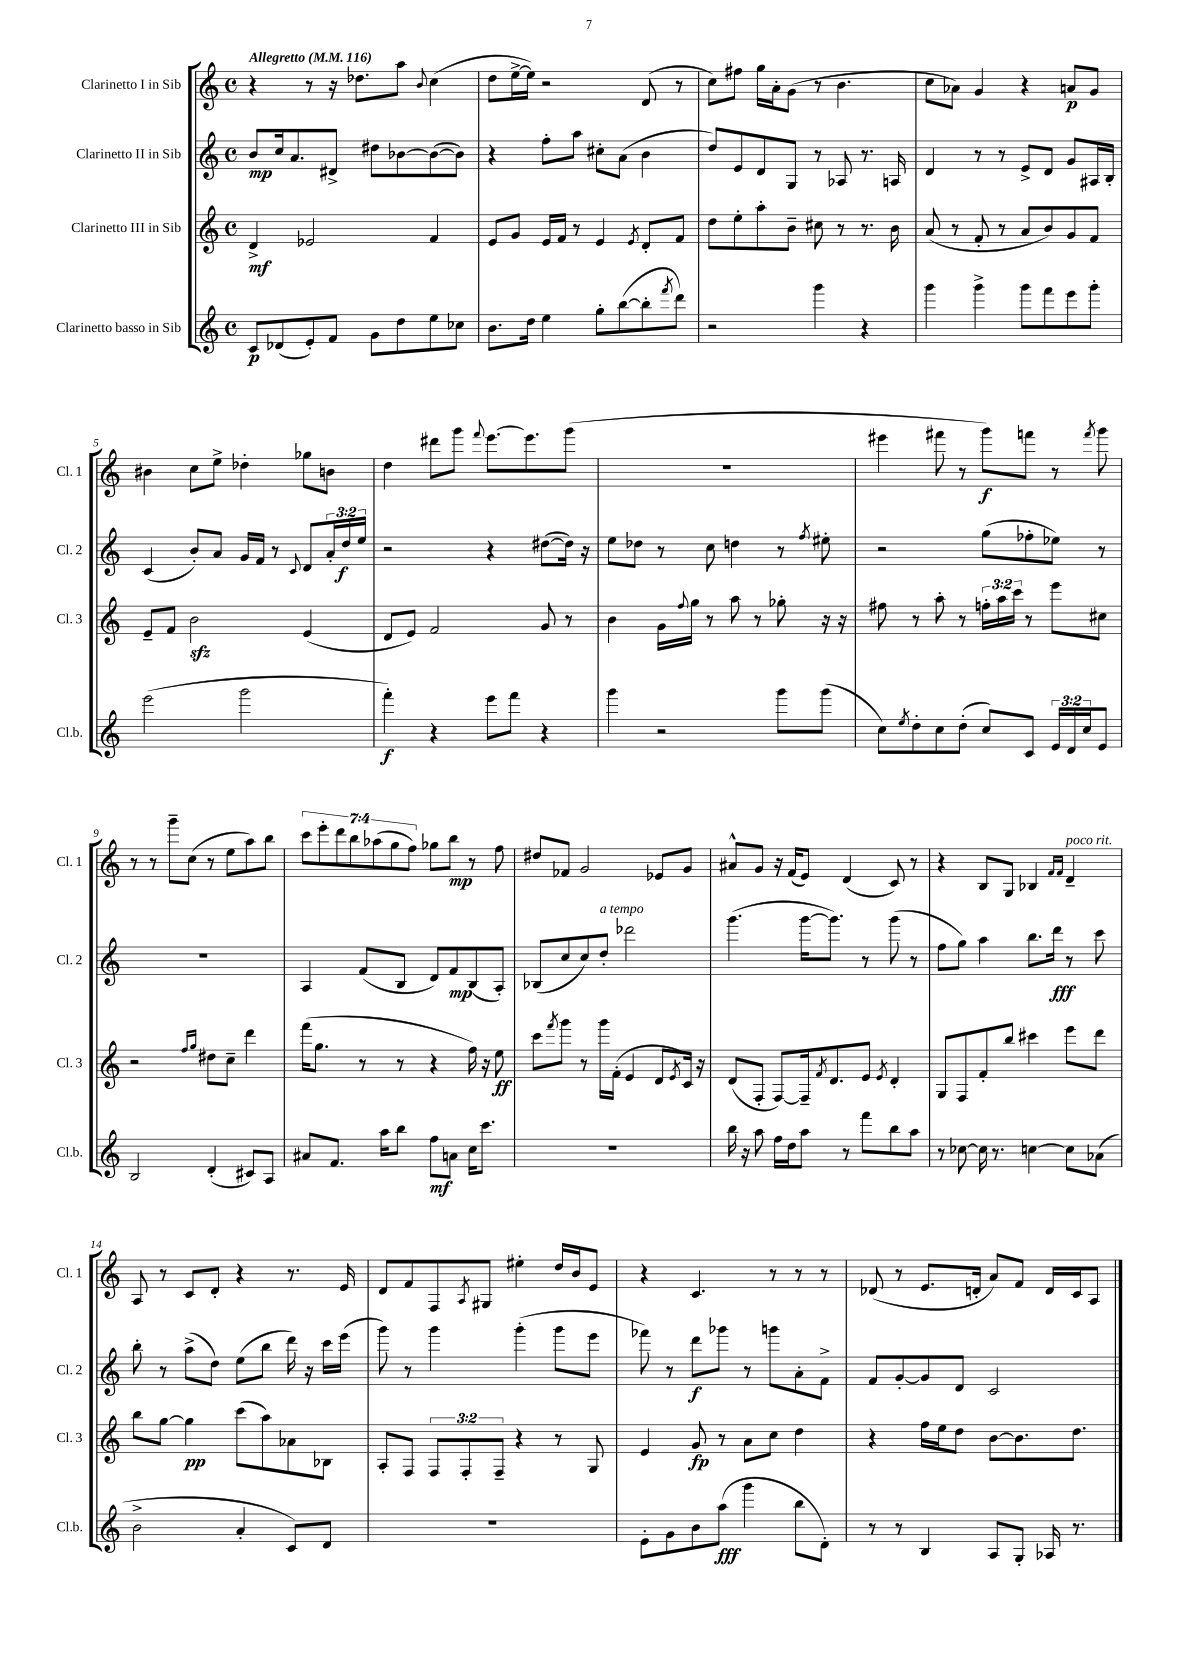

**kern	**dynam	**kern	**dynam	**kern	**dynam	**kern	**dynam
*part4	*part4	*part3	*part3	*part2	*part2	*part1	*part1
*staff4	*staff4	*staff3	*staff3	*staff2	*staff2	*staff1	*staff1
*I"Clarinetto basso in Sib	*	*I"Clarinetto III in Sib	*	*I"Clarinetto II in Sib	*	*I"Clarinetto I in Sib	*
*I'Cl.b.	*	*I'Cl. 3	*	*I'Cl. 2	*	*I'Cl. 1	*
*clefG2	*	*clefG2	*	*clefG2	*	*clefG2	*
*k[]	*	*k[]	*	*k[]	*	*k[]	*
*M4/4	*	*M4/4	*	*M4/4	*	*M4/4	*
*met(c)	*	*met(c)	*	*met(c)	*	*met(c)	*
*MM116	*	*MM116	*	*MM116	*	*MM116	*
=1	=1	=1	=1	=1	=1	=1	=1
!	!	!	!	!	!	!LO:TX:a:B:t=Allegretto	!
8c/L	p	4d^/	mf	8b/L	mp	4r	.
(8d-X/	.	.	.	16cc/k	.	.	.
.	.	.	.	8.a/	.	.	.
8e'/)	.	2e-X/	.	.	.	8r	.
8f/J	.	.	.	8d#X^/J	.	16r	.
.	.	.	.	.	.	8.dd-X\L	.
8g\L	.	.	.	8dd#X\L	.	.	.
8dd\	.	.	.	[8b-X\	.	8aa\J	.
.	.	.	.	.	.	8qqb/	.
8ee\	.	4f/	.	(8b-\_	.	(4cc\	.
8cc-X\J	.	.	.	8b-\J])	.	.	.
=2	=2	=2	=2	=2	=2	=2	=2
8.b\L	.	8e/L	.	4r	.	8dd\L	.
.	.	8g/J	.	.	.	[16ee^\L	.
16dd\Jk	.	.	.	.	.	16ee\JJ])	.
4ee\	.	16e/LL	.	8ff'\L	.	2r	.
.	.	16f/JJ	.	.	.	.	.
.	.	8r	.	8aa\J	.	.	.
8gg'\L	.	4e/	.	8cc#X'\L	.	.	.
([8bb\	.	.	.	(8a\J	.	.	.
.	.	8qe/	.	.	.	.	.
8bb'\]	.	8d'/L	.	4b\	.	(8d/	.
8qfff/	.	.	.	.	.	.	.
8ddd\J)	.	8f/J	.	.	.	8r	.
=3	=3	=3	=3	=3	=3	=3	=3
2r	.	8dd\L	.	8dd/L)	.	8cc\L)	.
.	.	8ee'\	.	8e/	.	8ff#X\J	.
.	.	8aa'\	.	8d/	.	16gg\LL	.
.	.	.	.	.	.	16a'\J	.
.	.	8b~\J	.	8G/J	.	(8g\J	.
4ggg\	.	8cc#X\	.	8r	.	8r	.
.	.	8r	.	8A-X/	.	4.b\	.
4r	.	8.r	.	8.r	.	.	.
.	.	16b\	.	16An/	.	.	.
=4	=4	=4	=4	=4	=4	=4	=4
4ggg\	.	(8a/	.	4d/	.	8cc\L	.
.	.	8r	.	.	.	8a-X\J)	.
4ggg^\	.	8f'/	.	8r	.	4g/	.
.	.	8r	.	8r	.	.	.
8ggg\L	.	8a/L	.	8e^/L	.	4r	.
8fff\	.	8b/)	.	8d/J	.	.	.
8eee\	.	8g/	.	8g/L	.	8an/L	p
8ggg'\J	.	8f/J	.	16A#X/L	.	8g/J	.
.	.	.	.	16B'/JJ	.	.	.
!!LO:LB:g=z
=5	=5	=5	=5	=5	=5	=5	=5
(2eee\	.	8e~/L	.	(4c/	.	4b#X\	.
.	.	8f/J	.	.	.	.	.
.	.	2bzz\	.	8b'/L)	.	8cc\L	.
.	.	.	.	8a/J	.	8ee^\J	.
2ggg\	.	.	.	16g/LL	.	4dd-X'\	.
.	.	.	.	16f/JJ	.	.	.
.	.	.	.	8r	.	.	.
.	.	.	.	8qqc/	.	.	.
.	.	(4e/	.	8d/L	.	8gg-X\L	.
.	.	.	.	24a'/L	.	8bn\J	.
.	.	.	.	24dd/	f	.	.
.	.	.	.	24ee/JJ	.	.	.
=6	=6	=6	=6	=6	=6	=6	=6
4fff'\)	f	8d/L	.	2r	.	4dd\	.
.	.	8e/J)	.	.	.	.	.
4r	.	2f/	.	.	.	8ddd#X\L	.
.	.	.	.	.	.	8ggg\J	.
.	.	.	.	.	.	8qqfff/	.
8eee\L	.	.	.	4r	.	[8.eee\L	.
8fff\J	.	.	.	.	.	.	.
.	.	.	.	.	.	8.eee\]	.
4r	.	8g/	.	([8dd#X\L	.	.	.
.	.	8r	.	16dd#\Jk])	.	(8ggg\J	.
.	.	.	.	16r	.	.	.
=7	=7	=7	=7	=7	=7	=7	=7
4ggg\	.	4b\	.	8ee\L	.	1r	.
.	.	.	.	8dd-X\J	.	.	.
2r	.	16g\LL	.	8r	.	.	.
.	.	8qqff/	.	.	.	.	.
.	.	16gg\JJ	.	.	.	.	.
.	.	8r	.	8cc\	.	.	.
.	.	8aa\	.	4ddn\	.	.	.
.	.	8r	.	.	.	.	.
8ggg\L	.	8gg-X'\	.	8r	.	.	.
.	.	.	.	8qff/	.	.	.
(8ggg\J	.	16r	.	8ee#X'\	.	.	.
.	.	16r	.	.	.	.	.
=8	=8	=8	=8	=8	=8	=8	=8
8cc\L)	.	8ff#X\	.	2r	.	4eee#X\	.
8qee/	.	.	.	.	.	.	.
8dd'\	.	8r	.	.	.	.	.
8cc\	.	8aa'\	.	.	.	8fff#X\	.
(8dd'\J	.	8r	.	.	.	8r	.
8cc/L)	.	24ffn'\LL	.	(8gg\L	.	8ggg\L)	f
.	.	24aa\	.	.	.	.	.
.	.	24ccc\JJ	.	.	.	.	.
8c/J	.	8r	.	8ff-X'\	.	8fffn\J	.
24e/LL	.	8eee\L	.	8ee-X\J)	.	8r	.
24d/	.	.	.	.	.	.	.
24cc/J	.	.	.	.	.	.	.
.	.	.	.	.	.	8qfff/	.
8e/J	.	8cc#X\J	.	8r	.	8ggg\	.
!!LO:LB:g=z
=9	=9	=9	=9	=9	=9	=9	=9
2B/	.	2r	.	1r	.	8r	.
.	.	.	.	.	.	8r	.
.	.	.	.	.	.	8ggg~\L	.
.	.	.	.	.	.	(8cc\J	.
.	.	16qqff/LL	.	.	.	.	.
.	.	16qqgg/JJ	.	.	.	.	.
(4d'/	.	8dd#X\L	.	.	.	8r	.
.	.	8cc~\J	.	.	.	8ee\L	.
8c#X/L)	.	4ddd\	.	.	.	8aa\)	.
8A/J	.	.	.	.	.	8bb\J	.
=10	=10	=10	=10	=10	=10	=10	=10
8a#X/L	.	(16fff\KL	.	4A/	.	14ccc\L	.
.	.	8.gg\J	.	.	.	.	.
.	.	.	.	.	.	14eee'\	.
8.f/J	.	.	.	.	.	.	.
.	.	.	.	.	.	14ddd\	.
.	.	.	.	.	.	14bb\	.
.	.	8r	.	(8f/L	.	.	.
.	.	.	.	.	.	(14aa-X\	.
16aa\KL	.	.	.	.	.	.	.
.	.	.	.	.	.	14gg\	.
8bb\J	.	8r	.	8B/J	.	.	.
.	.	.	.	.	.	14ff\J)	.
8ff\L	mf	4r	.	8d/L)	.	8gg-X\L	.
8an\J	.	.	.	8f/	mp	8bb\J	mp
16cc\KL	.	16ff\)	.	(8B/	.	8r	.
8.ccc\J	.	16r	.	.	.	.	.
.	.	8ee\	ff	8A'/J)	.	8ff\	.
=11	=11	=11	=11	=11	=11	=11	=11
1r	.	8ccc\L	.	(8B-X/L	.	8dd#X/L	.
.	.	8qfff/	.	.	.	.	.
.	.	8ggg\J	.	8cc/	.	8f-X/J	.
.	.	8r	.	8cc/)	.	2g/	.
!	!	!	!	!LO:TX:a:i:t=a tempo	!	!	!
.	.	16ggg\LL	.	8dd'/J	.	.	.
.	.	(16f'\JJ	.	.	.	.	.
.	.	4e/	.	2ddd-X\	.	.	.
.	.	8d/L	.	.	.	8e-X/L	.
.	.	8qe/	.	.	.	.	.
.	.	16c/Jk)	.	.	.	8g/J	.
.	.	16r	.	.	.	.	.
=12	=12	=12	=12	=12	=12	=12	=12
16bb\	.	(8d/L	.	(4.ggg\	.	8a#X^^/L	.
16r	.	.	.	.	.	.	.
8aa\	.	8F'/J	.	.	.	8g/J	.
16ff\LL	.	[8F/L)	.	.	.	16r	.
16dd\J	.	.	.	.	.	(16f/KL	.
8aa\J	.	16F~/k]	.	[16ggg\KL	.	8e/J)	.
.	.	8qf/	.	.	.	.	.
.	.	8.d/	.	8.ggg\J])	.	.	.
8r	.	.	.	.	.	(4d/	.
8fff\L	.	8e/J	.	8r	.	.	.
.	.	8qe/	.	.	.	.	.
8bb\	.	4d'/	.	(8ggg\	.	8c/)	.
8aa\J	.	.	.	8r	.	8r	.
=13	=13	=13	=13	=13	=13	=13	=13
8r	.	8G/L	.	8ff\L	.	4r	.
[8cc-X\	.	8F/	.	8gg\J)	.	.	.
16cc-\]	.	8f'/	.	4aa\	.	8B/L	.
8.r	.	.	.	.	.	.	.
.	.	8bb/J	.	.	.	8G/J	.
[4ccn\	.	4ccc#X\	.	8.bb\L	.	4B-X/	.
.	.	.	.	16ddd\Jk	fff	.	.
.	.	.	.	.	.	16qqf/LL	.
.	.	.	.	.	.	16qqf/JJ	.
!	!	!	!	!	!	!LO:TX:a:i:t=poco rit.	!
8cc\L]	.	8eee\L	.	8r	.	4d~/	.
(8a-X\J	.	8ddd\J	.	8ccc\	.	.	.
!!LO:LB:g=z
=14	=14	=14	=14	=14	=14	=14	=14
2b^\	.	8bb\L	.	8bb'\	.	8A/	.
.	.	[8gg\J	.	8r	.	8r	.
.	.	4gg\]	pp	(8aa^\L	.	8c/L	.
.	.	.	.	8dd\J)	.	8d'/J	.
4a'/	.	(8ccc\L	.	(8ee\L	.	4r	.
.	.	8aa\)	.	8bb\J	.	.	.
8c/L)	.	8a-X\	.	16ddd\)	.	8.r	.
.	.	.	.	16r	.	.	.
8d/J	.	8B-X\J	.	16ccc\LL	.	.	.
.	.	.	.	(16eee\JJ	.	16e/	.
=15	=15	=15	=15	=15	=15	=15	=15
1r	.	8A'/L	.	8ggg\)	.	8d/L	.
.	.	8F/J	.	8r	.	8f/	.
.	.	12F/L	.	4ggg\	.	8F/	.
.	.	12F'/	.	.	.	.	.
.	.	.	.	.	.	8qA/	.
.	.	.	.	.	.	8G#X/J	.
.	.	12F~/J	.	.	.	.	.
.	.	4r	.	(4ggg'\	.	4ee#X'\	.
.	.	8r	.	8ggg\L	.	16dd/LL	.
.	.	.	.	.	.	16b/J	.
.	.	8G/	.	8eee\J	.	8e/J	.
=16	=16	=16	=16	=16	=16	=16	=16
8e'\L	.	4e/	.	8fff-X\)	.	4r	.
8g\	.	.	.	8r	.	.	.
8b\	.	8g/	fp	8ddd\L	f	4.c/	.
(8aa\J	fff	8r	.	8ggg-X\J	.	.	.
4ggg\	.	8a\L	.	8r	.	.	.
.	.	8cc\J	.	8gggn\L	.	8r	.
8bb\L	.	4dd\	.	8a'\	.	8r	.
8d'\J)	.	.	.	8f^\J	.	8r	.
=17	=17	=17	=17	=17	=17	=17	=17
8r	.	4r	.	8f/L	.	(8d-X/	.
8r	.	.	.	[8g'/	.	8r	.
4B/	.	16ff\LL	.	8g/]	.	8.e/L	.
.	.	16ee\J	.	.	.	.	.
.	.	8dd\J	.	8d/J	.	.	.
.	.	.	.	.	.	16dn'/Jk	.
8A/L	.	[8b\L	.	2c/	.	8a/L)	.
8G'/J	.	8.b\]	.	.	.	8f/J	.
16A-X/	.	.	.	.	.	16d/LL	.
8.r	.	8.dd\J	.	.	.	16c/J	.
.	.	.	.	.	.	8A/J	.
==	==	==	==	==	==	==	==
*-	*-	*-	*-	*-	*-	*-	*-
